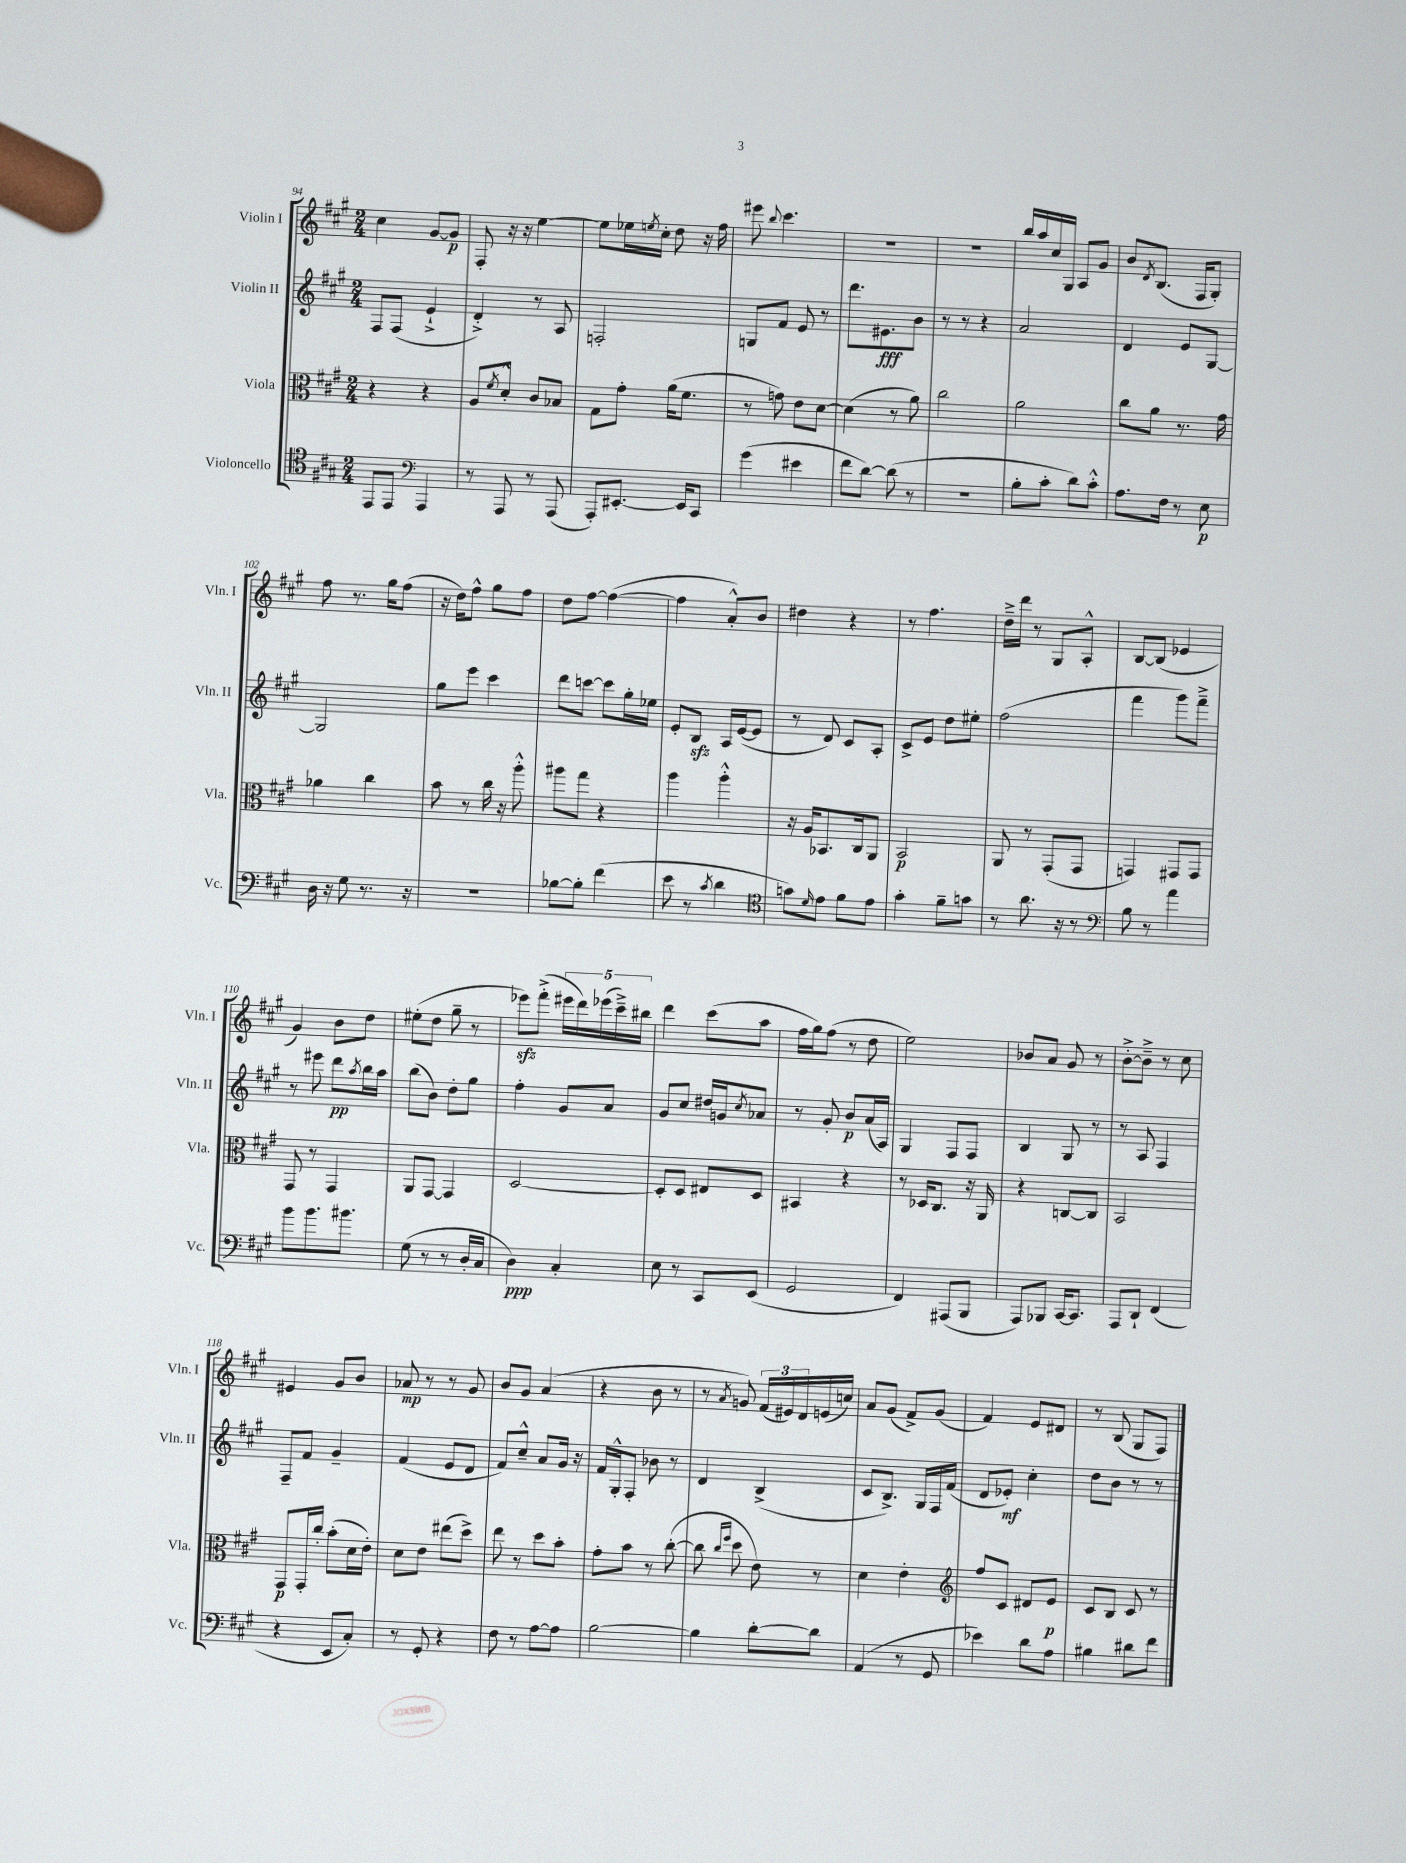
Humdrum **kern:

**kern	**kern	**kern	**kern
*staff4	*staff3	*staff2	*staff1
*clefC4	*clefC3	*clefG2	*clefG2
*k[f#c#g#]	*k[f#c#g#]	*k[f#c#g#]	*k[f#c#g#]
*M2/4	*M2/4	*M2/4	*M2/4
8EE	4r	8F#	4cc#
8EE	.	(8F#	.
*clefF4	*	*	*
4AAA	4r	4e`^	[8g#
.	.	.	8g#]
=	=	=	=
8r	8A	4d'^)	8F#'
.	8qf#	.	.
8AAA	8d'^^	.	16r
.	.	.	16r
8r	8c#	8r	[4ee
(8AAA	8B-	8A	.
=	=	=	=
8AAA')	8G#	2F'	8ee]
[8.EE#'	8g#'	.	16ee-
.	.	.	8qee
.	.	.	16cc#'
.	(16a	.	8dd
16EE#]	8.f#	.	.
8CC#	.	.	16r
.	.	.	16ff#
=	=	=	=
(4g#	8r	8G	8eee#
.	.	.	8qqbb
.	8g)	8f#	4.ccc#
4e#	8e	8e	.
.	[8d	8r	.
=	=	=	=
8f#	(4d]	8.ddd	2r
[8d)	.	.	.
.	.	8.e#	.
(8d]	8r	.	.
8r	8a)	8b	.
=	=	=	=
2r	2cc#	8r	2r
.	.	8r	.
.	.	4r	.
=	=	=	=
8B'	2a	2a	16bb
.	.	.	16aa
8c#'	.	.	16cc#
.	.	.	16G#
8d)	.	.	8A
8c#'^^	.	.	8g#
=	=	=	=
8.A	8cc#	4d	8b
.	.	.	8qd
.	8a	.	(8.B
16F#	.	.	.
8r	8.r	8e	.
.	.	.	16F#
8E	.	[8G#	8G#')
.	16g#	.	.
=	=	=	=
16D	4a-	2G#]	8ff#
16r	.	.	.
8G#	.	.	8.r
8.r	4cc#	.	.
.	.	.	16gg#
.	.	.	(8ff#
16r	.	.	.
=	=	=	=
2r	8b	8gg#	16r
.	.	.	16dd)
.	8r	8eee	8ff#^^
.	16cc#	4ccc#	8gg#
.	16r	.	.
.	8aa'^^	.	8ff#
=	=	=	=
[8B-	8aa#	8ddd	8dd
8B-']	8gg#	[8ccc	[8ff#
(4f#	4r	8ccc]	(4ff#_
.	.	16gg#'	.
.	.	16ee-	.
=	=	=	=
8e	4aa	8e'	4ff#]
8r	.	8B	.
8qc#	.	.	.
4d	4aa'^^	16A	8a'^^)
.	.	([16e	.
.	.	8e]	8b
=	=	=	=
*clefC4	*	*	*
8g)	16r	8r	4dd#
.	16A	.	.
16qqd	.	.	.
8e	8.BB-	8d)	.
8f#	.	8c#	4r
.	16C#	.	.
8e	8AA	8A'	.
=	=	=	=
4g#'	2BB	8c#^	8r
.	.	8e	4.ff#
8f#~	.	8dd	.
8g	.	8ee#'	.
=	=	=	=
8r	8AA	(2ff#	16dd~^
.	.	.	16ddd
8.a	8r	.	8r
.	(8GG#'	.	8G#
16r	.	.	.
8r	8GG#	.	8A'^^
=	=	=	=
*clefF4	*	*	*
8B	4GG)	4fff#	[8B
8r	.	.	(8B]
4a	8GG#	8ggg#)	4e-
.	8GG#	8fff#~^	.
=	=	=	=
8b	8GG#	8r	4g#)
8.b	8r	8eee#	.
.	4GG#	8ddd	8b
8.b#	.	.	.
.	.	8qaa	.
.	.	16bb	8dd
.	.	16aa	.
=	=	=	=
(8G#	8AA	(8bb	(8ee#'
8r	[8GG#	8b)	8dd
8r	4GG#]	8dd'	8gg#~
16D'	.	8gg#	8r
16C#	.	.	.
=	=	=	=
4D)	[2D	4ff#'	8eee-)
.	.	.	(8fff#'^
4C#'	.	8g#	20eee#
.	.	.	20ddd)
.	.	.	(20eee-
.	.	8a	.
.	.	.	20ccc#~^)
.	.	.	20bb#
=	=	=	=
8E	8D']	8g#	4ddd
8r	8D	8cc#	.
8CC#	8E#	16dd#	(8ccc#
.	.	16g	.
.	.	8qcc#	.
(8EE	8D	8a-	8aa
=	=	=	=
2GG#	4BB#	8r	16ff#
.	.	.	16gg#)
.	.	8g#'	(8ff#
.	4r	8b	8r
.	.	(16a	8dd
.	.	16A)	.
=	=	=	=
4FF#)	8r	4G#	2ee)
.	16D-	.	.
.	8.C#	.	.
(8AAA#	.	8F#	.
8BBB	16r	8F#	.
.	16AA	.	.
=	=	=	=
8AAA)	4r	4B	8b-
8BBB-	.	.	8a
[16CC#	[8C	8G#	8g#
8.CC#]	.	.	.
.	8C]	8r	8r
=	=	=	=
8AAA	2BB	8r	[8b'^
8DD`	.	8A	8b~^]
(4FF#	.	4F#	8r
.	.	.	8cc#
=	=	=	=
4r	8GG#	8F#~	4e#
.	16GG#'	8f#	.
.	16cc#'	.	.
8EE	(8b'	4g#~	8g#
8C#')	16d	.	8b
.	16e')	.	.
=	=	=	=
8r	8d	(4f#	8a-
8GG#'	8e	.	8r
4r	(8ee#	8e	8r
.	8dd^)	8d	8g#
=	=	=	=
8F#	8ee	8f#)	8b
8r	8r	8cc#~^^	8g#
[8A	8dd	8a	(4a
8A]	8b'	16g#	.
.	.	16r	.
=	=	=	=
[2B	8g#'	16f#	4r
.	.	16G#'^^	.
.	8b	8F#'	.
.	8r	8b-	8b
.	([8cc#'	8r	8r
=	=	=	=
4B]	8cc#]	4d	8r
.	16qqcc#	.	.
.	16qqff#	.	8qa
.	8dd	.	8g)
[8d'	8e)	(4B^	(24f#
.	.	.	24e#)
.	.	.	24d
8d]	8r	.	(16e
.	.	.	16cc)
=	=	=	=
(4AA	4d	8c#	8a
.	.	8.B^)	(8g#
8r	4e'	.	8f#^)
.	.	16G#	.
8GG#	.	16F#	(8g#
.	.	(16f#	.
=	=	=	=
*	*clefG2	*	*
4e-)	8ff#	8d	4f#)
.	8c#	8e-')	.
8d	8d#	4cc#'	8e
8A	8e	.	8d#
=	=	=	=
4B#	8c#	8dd	8r
.	8B	8b	(8B
8d#	8c#	8r	8G#
8f#	8r	8r	8F#)
==	==	==	==
*-	*-	*-	*-
